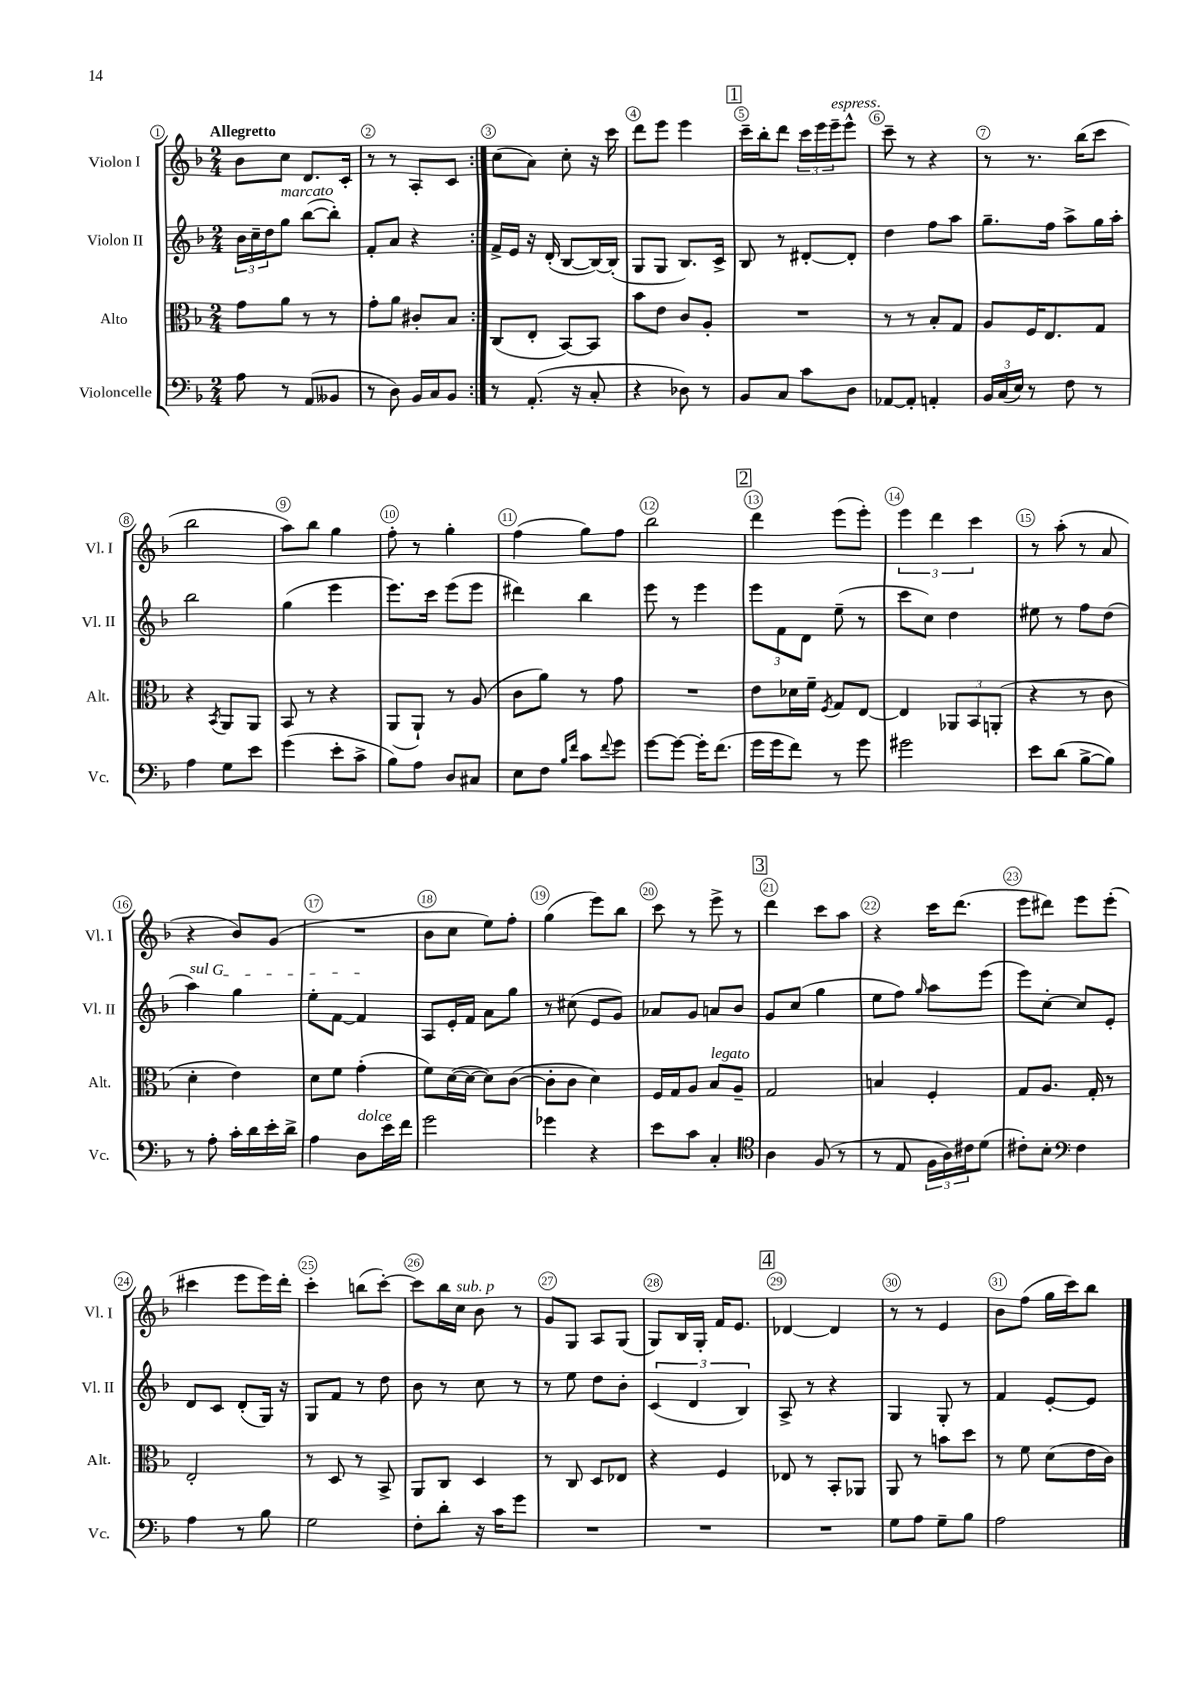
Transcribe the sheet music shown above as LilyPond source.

<<
\new StaffGroup <<
\new Staff = "s0" \with { instrumentName = "Violon I" shortInstrumentName = "Vl. I" } {
    \clef treble \key f \major \numericTimeSignature \time 2/4 \tempo "Allegretto"
    \repeat volta 2 { bes'8 c''8 d'8. c'16-. |
    r8 r8 a8-. c'8 | }
    c''8( a'8) c''8-. r16 c'''16 |
    d'''8 e'''8 e'''4 |
    \mark \markup { \box "1" } c'''16-- bes''16-. d'''8 \tuplet 3/2 { c'''16 e'''16 e'''16--^\markup { \italic "espress." } } e'''8-^ |
    c'''8-- r8 r4 |
    r8 r8. bes''16( c'''8 |
    bes''2 |
    a''8) bes''8 g''4 |
    f''8-. r8 g''4-. |
    f''4( g''8) f''8 |
    bes''2 |
    \mark \markup { \box "2" } d'''4 e'''8( e'''8-.) |
    \tuplet 3/2 { e'''4 d'''4 c'''4 } |
    r8 a''8-.( r8 a'8 |
    r4 bes'8) g'8( |
    R2 |
    bes'8 c''8 e''8) f''8-. |
    g''4( e'''8) bes''8 |
    c'''8 r8 e'''8-> r8 |
    \mark \markup { \box "3" } d'''4 c'''8 a''8 |
    r4 c'''16 d'''8.( |
    e'''8 dis'''8) e'''8 e'''8-.( |
    cis'''4 e'''8 e'''16) d'''16-. |
    c'''4-. b''8( c'''8~-.) |
    c'''8 bes''16 c''16^\markup { \italic "sub. p" } bes'8 r8 |
    g'8 g8 a8 g8( |
    g8) bes16 g16-. f'16 e'8. |
    \mark \markup { \box "4" } des'4~ des'4 |
    r8 r8 e'4 |
    bes'8 f''8( g''16 c'''16) bes''8 \bar "|." |
}
\new Staff = "s1" \with { instrumentName = "Violon II" shortInstrumentName = "Vl. II" } {
    \clef treble \key f \major \numericTimeSignature \time 2/4
    \repeat volta 2 { \tuplet 3/2 { bes'16 c''16-- d''16 } g''8^\markup { \italic "marcato" } bes''8~( bes''8-.) |
    f'8-. a'8 r4 | }
    f'16-> e'16 r16 d'16-.( bes8~ bes16~) bes16-.( |
    g8 g8 bes8.) c'16-> |
    \mark \markup { \box "1" } bes8 r8 dis'8~-. dis'8-. |
    d''4 f''8 a''8 |
    g''8.-- f''16 a''8-> g''16 a''16-. |
    bes''2 |
    g''4( e'''4 |
    e'''8.) c'''16 e'''8( e'''8 |
    dis'''4) bes''4 |
    e'''8 r8 e'''4 |
    \mark \markup { \box "2" } \tuplet 3/2 { e'''8 f'8 d'8 } e''8--( r8 |
    c'''8 c''8) d''4 |
    eis''8 r8 f''8 d''8( |
    \once \override TextSpanner.bound-details.left.text = \markup { \italic "sul G" } a''4\startTextSpan) g''4 |
    e''8-. f'8~ f'4\stopTextSpan |
    a8 e'16-. f'16 a'8 g''8 |
    r8 cis''8( e'8 g'8) |
    aes'8 g'8 a'8 bes'8 |
    \mark \markup { \box "3" } g'8 c''8( g''4 |
    e''8 f''8) \grace { g''16 } a''8 e'''8( |
    e'''8) c''8~-. c''8 e'8-. |
    d'8 c'8 d'8-.( g16) r16 |
    g8 f'8 r8 d''8 |
    bes'8 r8 c''8 r8 |
    r8 e''8 d''8 bes'8-. |
    \tuplet 3/2 { c'4( d'4 bes4) } |
    \mark \markup { \box "4" } a8-> r8 r4 |
    g4 g8-. r8 |
    f'4 e'8~-. e'8 \bar "|." |
}
\new Staff = "s2" \with { instrumentName = "Alto" shortInstrumentName = "Alt." } {
    \clef alto \key f \major \numericTimeSignature \time 2/4
    \repeat volta 2 { g'8 a'8 r8 r8 |
    g'8-. a'8 cis'8-. bes8 | }
    c8( e8-. bes,8~) bes,8 |
    bes'8 e'8 c'8 a8-. |
    \mark \markup { \box "1" } R2 |
    r8 r8 bes8-. g8 |
    a8 f16 e8. g8 |
    r4 \acciaccatura { bes,8 } a,8 a,8 |
    bes,8 r8 r4 |
    a,8( a,8-!) r8 a8( |
    c'8 a'8) r8 g'8 |
    R2 |
    \mark \markup { \box "2" } e'8 des'16 f'16-- \acciaccatura { f8 } g8 e8~ |
    e4 \tuplet 3/2 { aes,8 bes,8 a,8-.( } |
    r4 r8 c'8 |
    d'4-. e'4) |
    d'8 f'8 g'4-.( |
    f'8) d'16~( d'16~ d'8) c'8~( |
    c'8-. c'8 d'4) |
    f16 g16 a8 bes8^\markup { \italic "legato" } a8-- |
    \mark \markup { \box "3" } g2 |
    b4 f4-. |
    g8 a8. g16-. r8 |
    e2-. |
    r8 d8 r8 bes,8-> |
    a,8 c8 d4 |
    r8 c8 d8 ees8 |
    r4 f4 |
    \mark \markup { \box "4" } ees8 r8 bes,8-. aes,8 |
    a,8 r8 b'8 d''8 |
    r8 f'8 d'8( e'16 c'16) \bar "|." |
}
\new Staff = "s3" \with { instrumentName = "Violoncelle" shortInstrumentName = "Vc." } {
    \clef bass \key f \major \numericTimeSignature \time 2/4
    \repeat volta 2 { a8 r8 a,8( beses,8 |
    r8 d8) bes,16 c16 bes,8 | }
    r8 a,8.-.( r16 c8-. |
    r4 des8) r8 |
    \mark \markup { \box "1" } bes,8 c8 c'8 d8 |
    aes,8~ aes,8-. a,4-. |
    \tuplet 3/2 { bes,16 c16( e16) } r8 f8 r8 |
    a4 g8 e'8 |
    g'4( e'8-. c'8-> |
    bes8) a8 d8 cis8 |
    e8 f8 \grace { bes16 f'16 } c'8 \appoggiatura { f'8 } g'8 |
    g'8~ g'8~ g'16-. f'8.( |
    \mark \markup { \box "2" } g'16 g'16 f'8) r8 g'8 |
    gis'2 |
    e'8 d'8( bes8~-> bes8) |
    r8 a8-. c'16-. d'16 e'16-. d'16-> |
    a4 d8^\markup { \italic "dolce" } e'16 f'16 |
    g'2 |
    ges'4 r4 |
    e'8 c'8 c4-. |
    \mark \markup { \box "3" } \clef tenor a4 f8( r8 |
    r8 e8 \tuplet 3/2 { f16 a16) cis'16 } d'8( |
    cis'8-.) bes8-. \clef bass f4 |
    a4 r8 bes8 |
    g2 |
    f8-. d'8-. r16 c'16 g'8 |
    R2 |
    R2 |
    \mark \markup { \box "4" } R2 |
    g8 a8 g8-- bes8 |
    a2 \bar "|." |
}
>>
>>
\layout { \context { \Score \override BarNumber.break-visibility = ##(#f #t #t) barNumberVisibility = #all-bar-numbers-visible \override BarNumber.stencil = #(make-stencil-circler 0.1 0.3 ly:text-interface::print) } }
